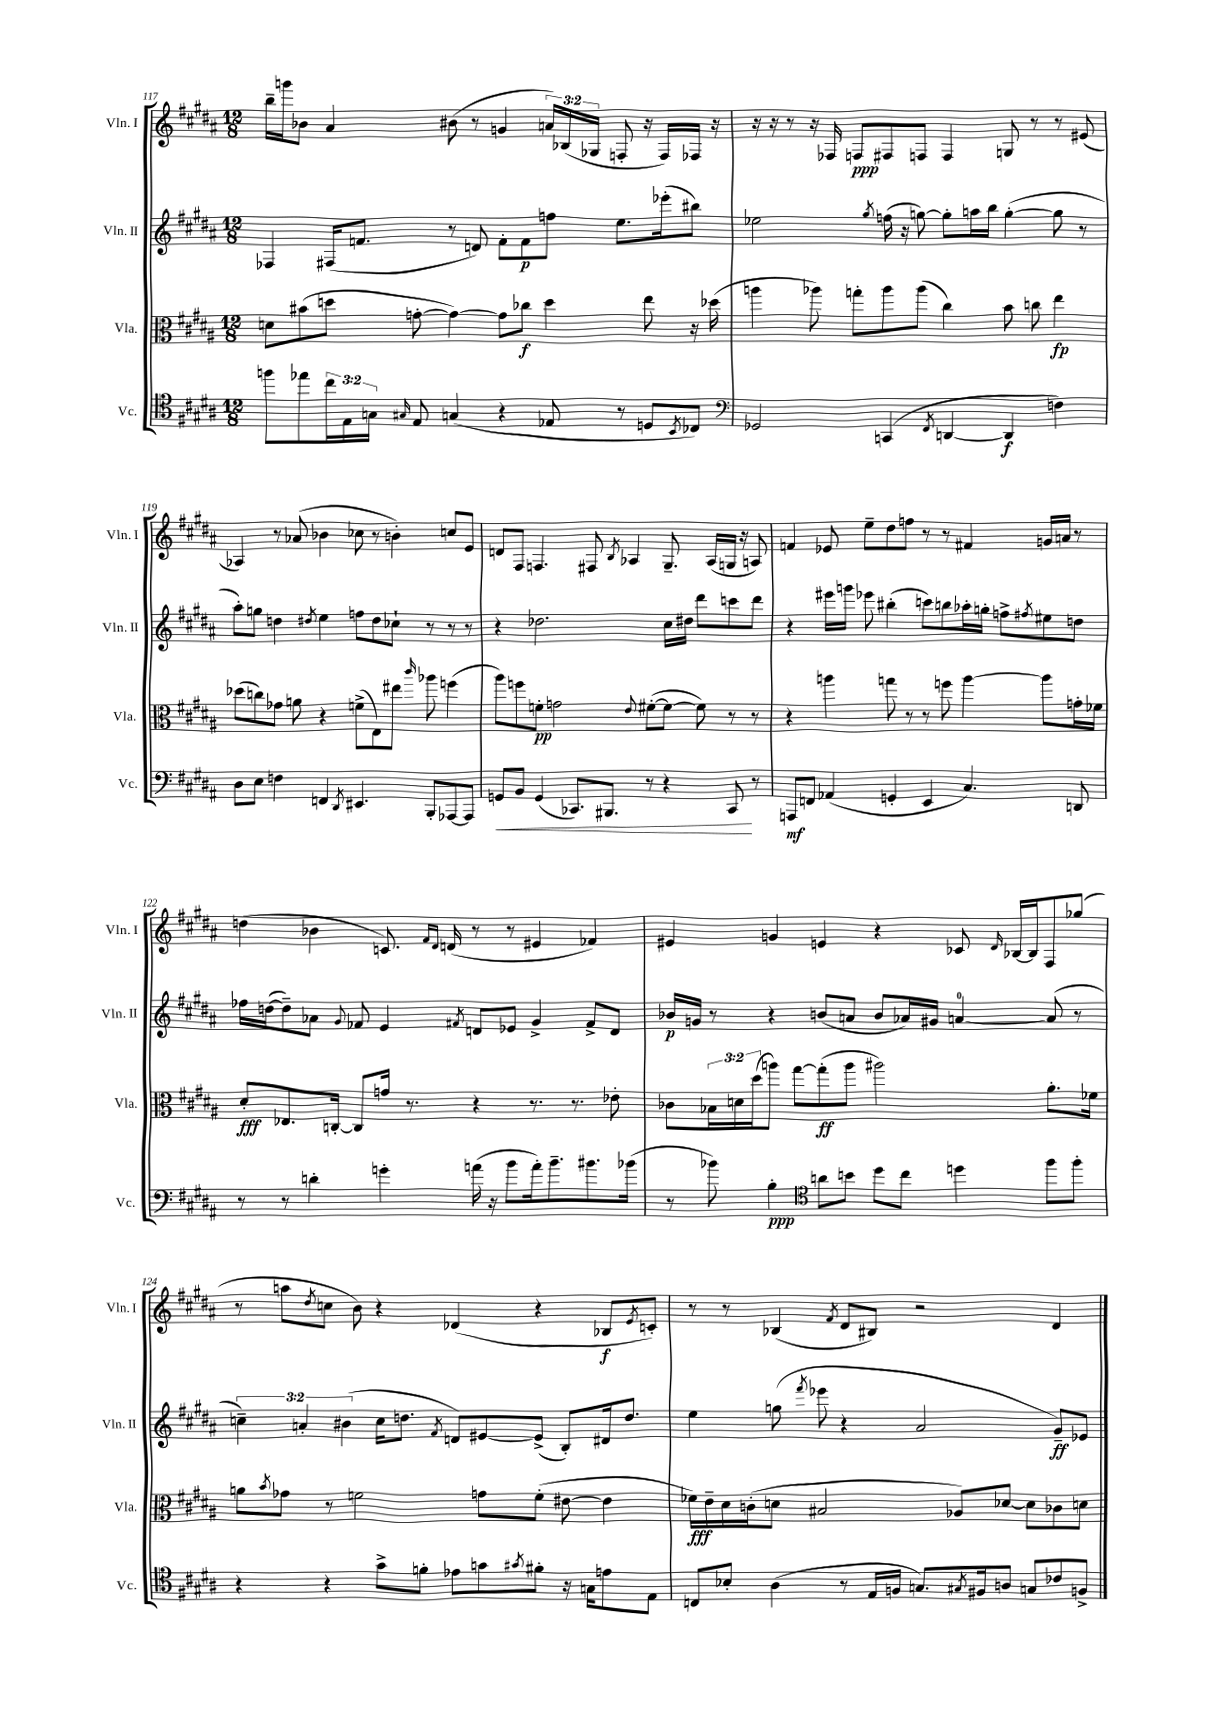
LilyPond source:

<<
\new StaffGroup <<
\new Staff = "s0" \with { instrumentName = "Vln. I" shortInstrumentName = "Vln. I" } {
    \clef treble \key b \major \numericTimeSignature \time 12/8 \override Staff.TupletNumber.text = #tuplet-number::calc-fraction-text
    b''16-- g'''16 bes'8 ais'4 bis'8( r8 g'4 \tuplet 3/2 { a'16) bes16( ges16 } f8-. r16 f16) fes16 r16 |
    r16 r16 r8 r16 fes16 f8\ppp fis8 f8 f4 g8 r8 r8 eis'8( |
    aes4) r8 aes'8( bes'4 ces''8 r8 b'4-.) c''8 e'8 |
    d'8 fis8 f4. fis8 \acciaccatura { b8 } aes4 gis8.-- aes16( g16 r16 a8) |
    f'4 ees'8 e''8-- dis''8 f''8 r8 r8 fis'4 g'16 a'16 r8 |
    d''4( bes'4 c'8.) \grace { fis'16 dis'16 } d'16( r8 r8 eis'4 fes'4) |
    eis'4 g'4 e'4 r4 ces'8 \grace { dis'16 } bes16~ bes16 fis8 ges''8( |
    r8 a''8 \acciaccatura { dis''8 } c''8 b'8) r4 des'4( r4 bes8\f \acciaccatura { e'8 } c'8-.) |
    r8 r8 bes4( \acciaccatura { fis'8 } dis'8 bis8) r2 dis'4 \bar "|." |
}
\new Staff = "s1" \with { instrumentName = "Vln. II" shortInstrumentName = "Vln. II" } {
    \clef treble \key b \major \numericTimeSignature \time 12/8 \override Staff.TupletNumber.text = #tuplet-number::calc-fraction-text
    fes4 fis16( f'8. r8 d'8) f'8-. f'8\p f''8 e''8. ees'''16-.( bis''8) |
    ees''2 \acciaccatura { gis''8 } f''16( r16 g''8~) g''8-. a''16 b''16 g''4~-.( g''8 r8 |
    ais''8-.) g''8 d''4 \acciaccatura { dis''8 } e''4 f''8 dis''8 ces''8-! r8 r8 r8 |
    r4 des''2. cis''16 dis''16 dis'''8 c'''8 dis'''8 |
    r4 eis'''16 g'''16 ees'''8 bis''4-.( c'''8) b''8 aes''16-. g''16-. f''8-> \acciaccatura { fis''8 } eis''8 d''8 |
    fes''16 d''16~( d''8--) aes'8 \appoggiatura { gis'8 } fes'8 e'4 \acciaccatura { fis'8 } d'8 ees'8 gis'4-> fis'8-> d'8 |
    bes'16\p g'16 r8 r4 b'8( a'8 b'8 aes'16) gis'16 a'4-0~ a'8( r8 |
    \tuplet 3/2 { c''4--) a'4-. bis'4( } c''16 d''8. \acciaccatura { fis'8 } d'8) eis'8~ eis'8->( b8-.) dis'16 d''8. |
    e''4 g''8( \acciaccatura { fis'''8 } ees'''8 r4 ais'2 gis'8--\ff) ees'8 \bar "|." |
}
\new Staff = "s2" \with { instrumentName = "Vla." shortInstrumentName = "Vla." } {
    \clef alto \key b \major \numericTimeSignature \time 12/8 \override Staff.TupletNumber.text = #tuplet-number::calc-fraction-text
    d'8 bis'8( d''8 g'8~-. g'4~) g'8 ces''8\f d''4 e''8 r16 des''16( |
    a''4 aes''8) g''8-. aes''8 aes''8( cis''4) b'8 c''8 e''4\fp |
    des''8( c''8) ges'8 a'8 r4 f'8->( e8) eis''8 \grace { cis'''16 } aes''8 f''4( |
    ais''8) f''8 f'8-.\pp g'2 \appoggiatura { e'8 } fis'8~-.( fis'8~ fis'8) r8 r8 |
    r4 a''4 g''8 r8 r8 f''8 a''4~ a''8 g'16-. fes'16 |
    dis'8-.\fff ees8. c16~-. c8 g'16 r8. r4 r8. r8. ees'8-. |
    ces'8 \tuplet 3/2 { bes16 d'16 dis''16( } a''8) gis''8~ gis''8-.\ff( a''8 ais''2) ais'8.-. fes'16 |
    a'8 \acciaccatura { b'8 } ges'8 r8 f'2 g'8 f'8-.( eis'8~ eis'4 |
    fes'16\fff) e'16-- dis'16 c'16-.( d'8 bis2 aes8) des'8~ des'8 ces'8 d'8 \bar "|." |
}
\new Staff = "s3" \with { instrumentName = "Vc." shortInstrumentName = "Vc." } {
    \clef tenor \key b \major \numericTimeSignature \time 12/8 \override Staff.TupletNumber.text = #tuplet-number::calc-fraction-text
    f''8 ees''8 \tuplet 3/2 { cis''16 e16 g16 } \grace { gis16 } e8 g4( r4 ees8 r8 d8 \acciaccatura { b,8 } ces8) |
    \clef bass ges,2 c,4( \acciaccatura { fis,8 } d,4~ d,4\f f4) |
    dis8 e8 f4 f,4 \acciaccatura { dis,8 } eis,4. b,,8-. aes,,8~ aes,,8 |
    g,8\< b,8 g,4( ces,8.) bis,,8. r8 r4 ces,8\! r8 |
    a,,8\mf f,8 aes,4( g,4-. e,4 cis4.) d,8 |
    r8 r8 d'4-. g'4-. a'16( r16 b'8 a'16-.) b'8.-- bis'8. bes'16( |
    r8 bes'8) b4-.\ppp \clef tenor a'8 b'8 dis''8 cis''8 d''4 fis''8 fis''8-. |
    r4 r4 gis'8-> f'8-. ees'8 g'8 \acciaccatura { gis'8 } fis'8-. r16 g16 e'8 e8 |
    c8 bes8-. ais4( r8 e16 f16 g8.) \acciaccatura { gis8 } fis16 a8 g8 ces'8 f8-> \bar "|." |
}
>>
>>
\layout { \context { \Score currentBarNumber = #117 } }
